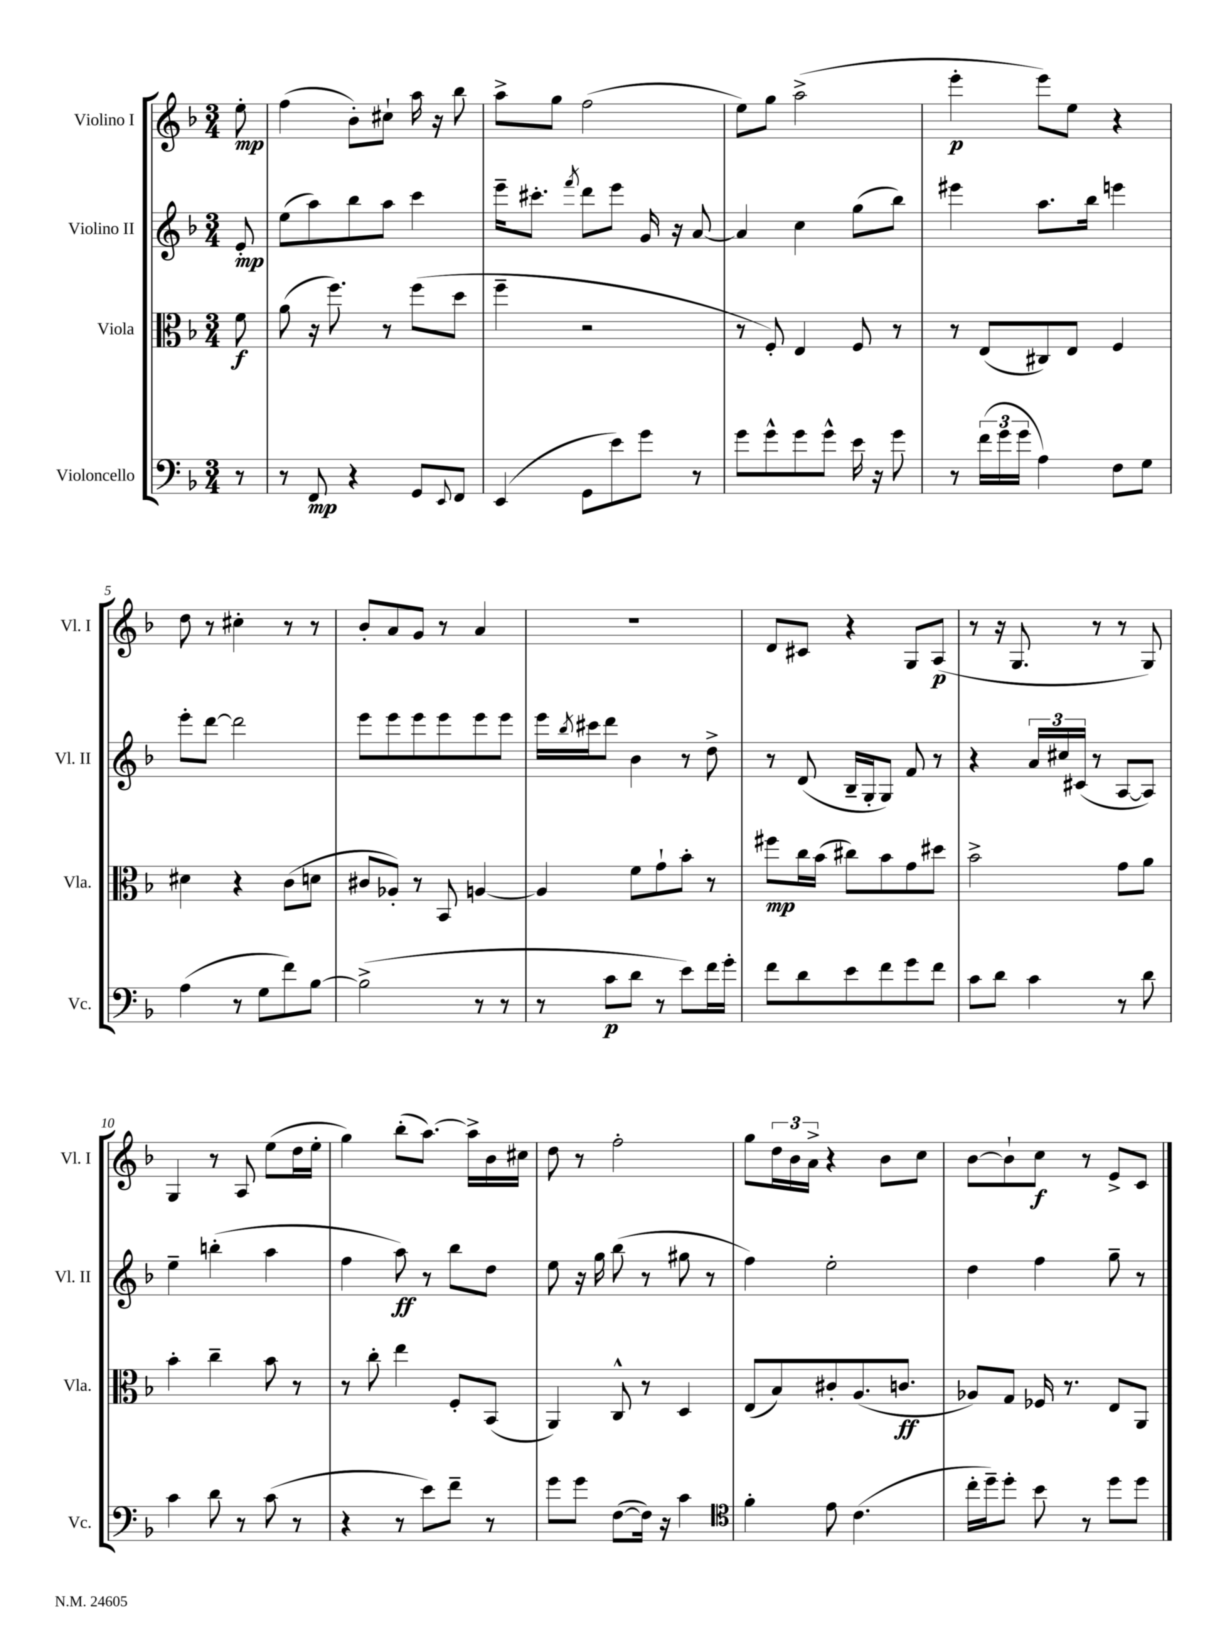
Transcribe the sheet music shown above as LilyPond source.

<<
\new StaffGroup <<
\new Staff = "s0" \with { instrumentName = "Violino I" shortInstrumentName = "Vl. I" } {
    \clef treble \key f \major \numericTimeSignature \time 3/4 \partial 8
    e''8-.\mp |
    f''4( bes'8-.) cis''8-! a''16 r16 bes''8 |
    a''8-> g''8 f''2( |
    e''8) g''8 a''2->( |
    e'''4-.\p e'''8) e''8 r4 |
    d''8 r8 cis''4-. r8 r8 |
    bes'8-. a'8 g'8 r8 a'4 |
    R2. |
    d'8 cis'8 r4 g8 a8\p( |
    r8 r16 g8. r8 r8 g8) |
    g4 r8 a8 e''8( d''16 e''16-. |
    g''4) bes''8-.( a''8.~) a''16-> bes'16 cis''16 |
    d''8 r8 f''2-. |
    g''8 \tuplet 3/2 { d''16 bes'16 a'16-> } r4 bes'8 c''8 |
    bes'8~ bes'8-! c''8\f r8 e'8-> c'8 \bar "|." |
}
\new Staff = "s1" \with { instrumentName = "Violino II" shortInstrumentName = "Vl. II" } {
    \clef treble \key f \major \numericTimeSignature \time 3/4 \partial 8
    e'8-.\mp |
    e''8( a''8) bes''8 a''8 c'''4 |
    e'''16-- cis'''8.-. \acciaccatura { f'''8 } d'''8 e'''8 g'16 r16 a'8~ |
    a'4 c''4 g''8( bes''8) |
    eis'''4 a''8. bes''16 e'''4 |
    e'''8-. d'''8~ d'''2 |
    e'''8 e'''8 e'''8 e'''8 e'''8 e'''8 |
    e'''16 \acciaccatura { bes''8 } cis'''16 d'''8 bes'4 r8 d''8-> |
    r8 d'8( bes16-- g16-. g8) f'8 r8 |
    r4 \tuplet 3/2 { a'16 cis''16 cis'16( } r8 a8~ a8) |
    e''4-- b''4-.( a''4 |
    f''4 a''8\ff) r8 bes''8 d''8 |
    e''8 r16 g''16 bes''8( r8 gis''8 r8 |
    f''4) e''2-. |
    d''4 f''4 g''8-- r8 \bar "|." |
}
\new Staff = "s2" \with { instrumentName = "Viola" shortInstrumentName = "Vla." } {
    \clef alto \key f \major \numericTimeSignature \time 3/4 \partial 8
    f'8\f |
    a'8( r16 f''8.) r8 f''8( d''8 |
    f''4-- r2 |
    r8 f8-.) e4 f8 r8 |
    r8 e8( cis8) e8 f4 |
    dis'4 r4 c'8( d'8 |
    cis'8 aes8-.) r8 bes,8 a4~ |
    a4 f'8 g'8-! bes'8-. r8 |
    fis''8\mp c''16 bes'16( cis''8) bes'8 g'8 dis''8 |
    bes'2-> g'8 a'8 |
    bes'4-. c''4-- bes'8 r8 |
    r8 c''8-. e''4 f8-. bes,8( |
    a,4) c8-^ r8 d4 |
    e8( bes8) cis'8-. a8.( c'8.\ff |
    aes8) g8 fes16 r8. e8 a,8 \bar "|." |
}
\new Staff = "s3" \with { instrumentName = "Violoncello" shortInstrumentName = "Vc." } {
    \clef bass \key f \major \numericTimeSignature \time 3/4 \partial 8
    r8 |
    r8 f,8\mp r4 g,8 \appoggiatura { e,8 } f,8 |
    e,4( g,8 e'8) g'8 r8 |
    g'8 g'8-^ g'8 g'8-^ e'16 r16 g'8 |
    r8 \tuplet 3/2 { f'16( g'16 g'16 } a4) f8 g8 |
    a4( r8 g8 f'8) bes8~ |
    bes2->( r8 r8 |
    r8 c'8\p d'8 r8 e'8) f'16 g'16-. |
    f'8 d'8 e'8 f'8 g'8 f'8 |
    c'8 d'8 c'4 r8 d'8 |
    c'4 d'8 r8 c'8( r8 |
    r4 r8 e'8) f'8-- r8 |
    g'8 g'8 f8~( f16) r16 c'4 |
    \clef tenor f'4-. e'8 c'4.( |
    c''16-. d''16--) d''8-. bes'8 r8 d''8 d''8 \bar "|." |
}
>>
>>
